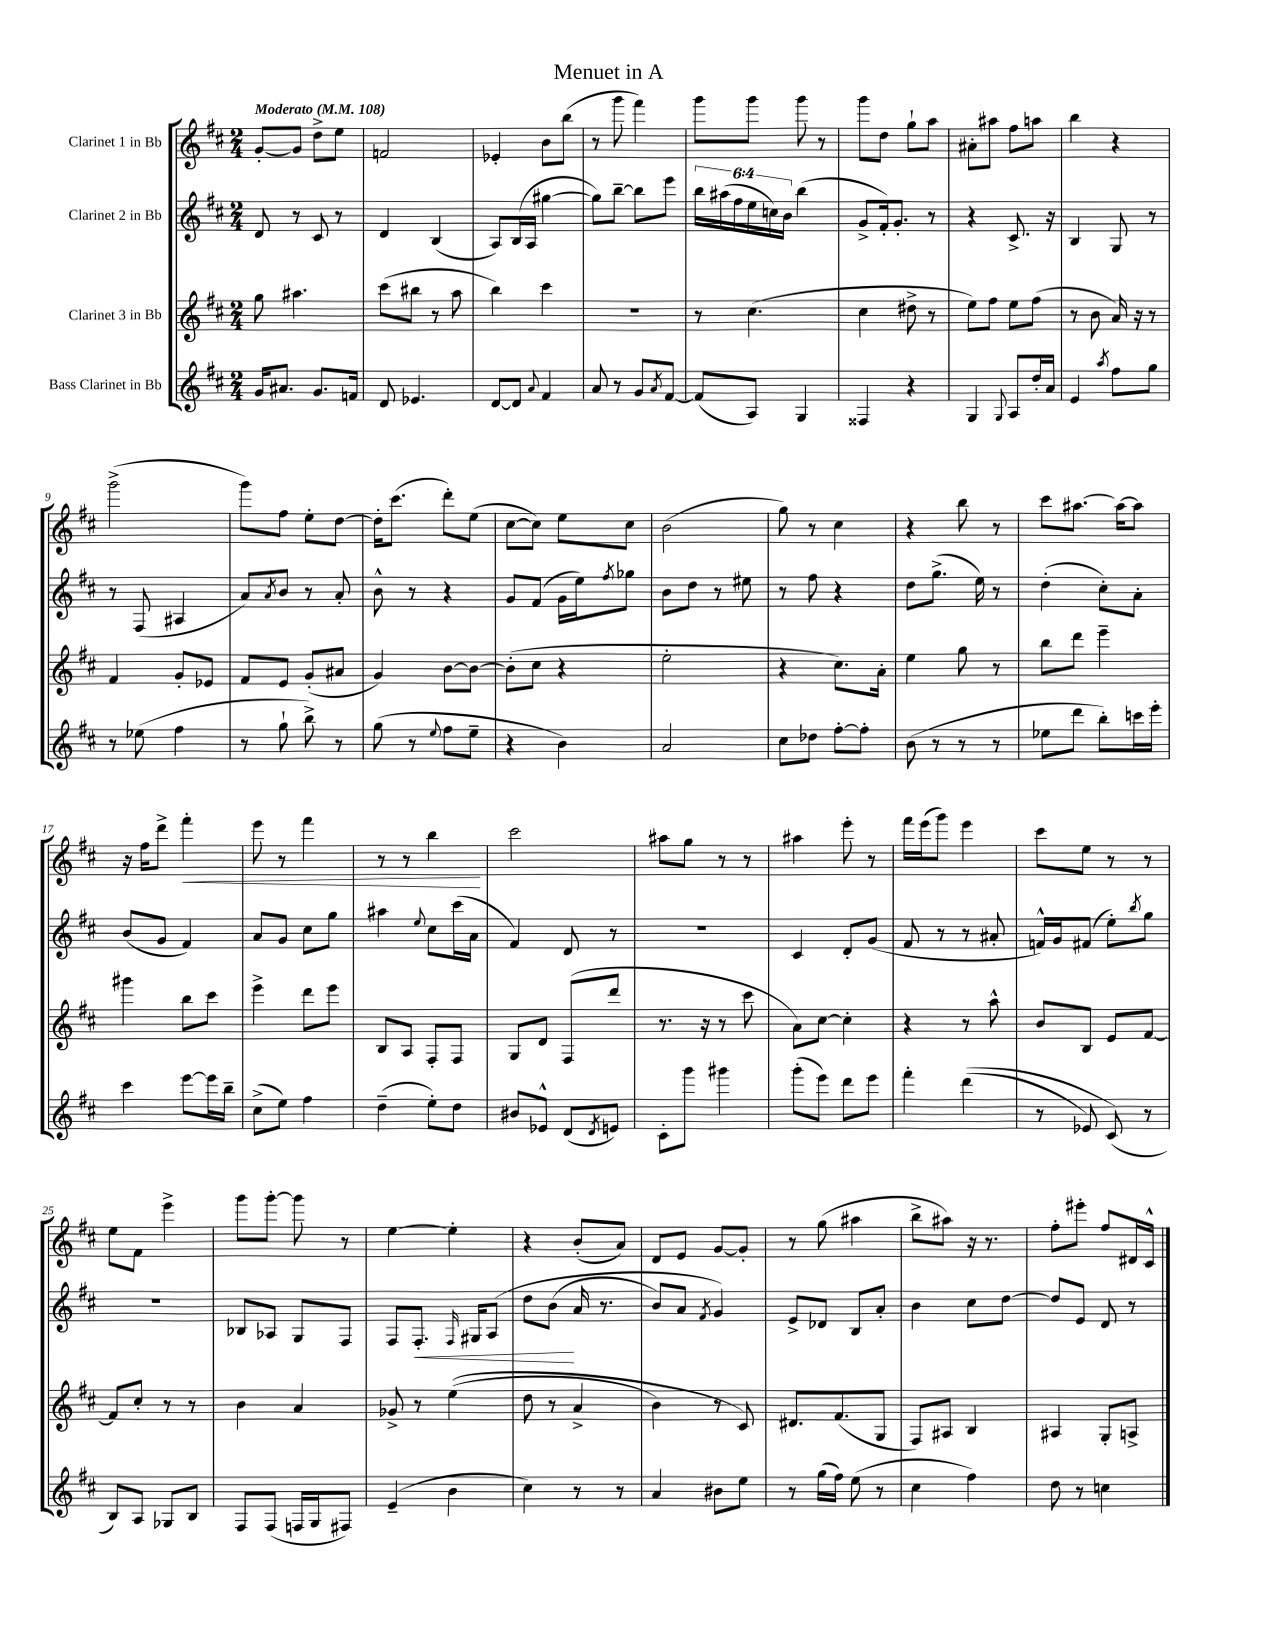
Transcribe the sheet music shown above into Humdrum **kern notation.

**kern	**kern	**kern	**kern
*staff4	*staff3	*staff2	*staff1
*clefG2	*clefG2	*clefG2	*clefG2
*k[f#c#]	*k[f#c#]	*k[f#c#]	*k[f#c#]
*M2/4	*M2/4	*M2/4	*M2/4
*MM108	*MM108	*MM108	*MM108
16g	8gg	8d	[8g'
8.a#	.	.	.
.	4.aa#	8r	8g]
8.g	.	8c#	8dd^
.	.	8r	8ee
16f	.	.	.
=	=	=	=
8d	(8ccc#	4d	2f
4.e-	8bb#	.	.
.	8r	(4B	.
.	8aa	.	.
=	=	=	=
[8d	4bb)	8A)	4e-'
8d]	.	(16B	.
.	.	16A	.
8qqa	.	.	.
4f#	4ccc#	[4gg#	8b
.	.	.	(8bb
=	=	=	=
8a	2r	8gg#])	8r
8r	.	[8bb~	8ggg
8g	.	8bb]	4fff#)
8qa	.	.	.
[8f#	.	8eee	.
=	=	=	=
(8f#]	8r	24bb	8ggg
.	.	(24aa#	.
.	.	24ff#	.
8A)	(4.cc#	24ee	8ggg
.	.	24cc)	.
.	.	24b	.
4G	.	(4bb	8ggg
.	.	.	8r
=	=	=	=
4F##	4cc#	8g^	8ggg
.	.	16f#')	8dd
.	.	8.g'	.
4r	8dd#^	.	8gg`
.	8r	8r	8aa
=	=	=	=
4G	8ee)	4r	8a#'
.	8ff#	.	8aa#
8qqG	.	.	.
8A	8ee	8.c#^	8ff#
16dd'	(8ff#	.	8aa
16a	.	16r	.
=	=	=	=
4e	8r	4B	4bb
.	8b	.	.
8qaa	.	.	.
8ff#	16a)	8G	4r
.	16r	.	.
8gg	8r	8r	.
=	=	=	=
8r	4f#	8r	(2ggg^
(8ee-	.	(8F#	.
4ff#	8g'	4A#	.
.	8e-	.	.
=	=	=	=
8r	8f#	8a)	8ggg)
.	.	8qa	.
8gg`	8e	8b	8ff#
8bb^)	(8g'	8r	8ee'
8r	8a#	8a'	[8dd
=	=	=	=
(8gg	4g)	8b^^	16dd']
.	.	.	(8.ccc#
8r	.	8r	.
8qqee	.	.	.
8ff#	[8b	4r	8ddd')
8ee~	8b_	.	(8ee
=	=	=	=
4r	(8b']	8g	[8cc#
.	8cc#	(8f#	8cc#])
4b)	4r	16g	8ee
.	.	16ee)	.
.	.	8qff#	.
.	.	8gg-	8cc#
=	=	=	=
2a	2ee'	8b	(2b
.	.	8dd	.
.	.	8r	.
.	.	8ee#	.
=	=	=	=
8cc#	4r	8r	8gg)
8dd-	.	8ff#	8r
[8ff#'	8.cc#)	4r	4cc#
8ff#']	.	.	.
.	16a'	.	.
=	=	=	=
(8b	4ee	8dd	4r
8r	.	(8.gg^	.
8r	8gg	.	8bb
.	.	16ee)	.
8r	8r	8r	8r
=	=	=	=
8ee-	8bb	(4dd'	8ccc#
8ddd	8ddd	.	[8.aa#
8bb')	4eee~	8cc#')	.
.	.	.	16aa#_
16ccc	.	8a'	8aa#]
16eee'	.	.	.
=	=	=	=
4ccc#	4ggg#	(8b	16r
.	.	.	16ff#
.	.	8g	8ddd^
[8eee	8bb	4f#)	4fff#'
16eee]	8ccc#	.	.
16bb~	.	.	.
=	=	=	=
(8cc#^	4eee^	8a	8eee
8ee)	.	8g	8r
4ff#	8ddd	8cc#	4fff#
.	8eee	8gg	.
=	=	=	=
(4dd~	8B	4aa#	8r
.	8A	.	8r
.	.	8qqee	.
8ee')	8F#'	8cc#	4bb
8dd	8F#	(16ccc#	.
.	.	16a	.
=	=	=	=
8b#	8G	4f#)	2ccc#
8e-^^	8d	.	.
(8d	(8F#	8d	.
8qd	.	.	.
8e)	8ddd	8r	.
=	=	=	=
8c#'	8.r	2r	8aa#
8ggg	.	.	8gg
.	16r	.	.
4ggg#	8r	.	8r
.	8ccc#	.	8r
=	=	=	=
(8ggg'	8a)	4c#	4aa#
8eee)	[8cc#	.	.
8ddd	4cc#']	8d'	8eee'
8eee	.	(8g	8r
=	=	=	=
4fff#'	4r	8f#	16fff#
.	.	.	(16eee
.	.	8r	8ggg)
&((4ddd	8r	8r	4eee
.	8aa^^	8a#'	.
=	=	=	=
8r	8b	16f^^)	8ccc#
.	.	16g	.
8e-)	8B	(8f#	8ee
(8c#&)	8e	8ee')	8r
.	.	8qbb	.
8r	[8f#	8gg	8r
=	=	=	=
8B)	8f#]	2r	8ee
8A	8cc#'	.	8f#
8G-	8r	.	4eee^
8B	8r	.	.
=	=	=	=
8F#	4b	8B-	8ggg
(8F#	.	8A-	[8ggg'
16F	4a	8G	8ggg]
16G	.	.	.
8F#)	.	8F#	8r
=	=	=	=
(4e~	8g-^	8F#	[4ee
.	8r	8.F#'	.
4b	&((4ee	.	4ee']
.	.	16qqF#	.
.	.	16G#	.
.	.	&(8A	.
=	=	=	=
4cc#)	8dd	8dd	4r
.	8r	(8b	.
8r	4a^	16a	(8b'
.	.	8.r	.
8r	.	.	8a)
=	=	=	=
4a	4b)	8b)	8d
.	.	8a	8e
.	.	8qf#	.
8b#	8r	4g&)	[8g
8ee	8c#&)	.	8g']
=	=	=	=
8r	8.d#	8e^	8r
(16gg	.	8d-	(8gg
16ff#)	(8.f#	.	.
(8ee	.	8B	4aa#
8r	8G	8a'	.
=	=	=	=
4cc#	8F#)	4b	8bb^
.	8A#	.	8aa#)
4ff#)	4B	8cc#	16r
.	.	.	8.r
.	.	[8dd	.
=	=	=	=
8dd	4A#	8dd]	8ff#'
8r	.	8e	8eee#'
4cc	8G'	8d	8ff#
.	8A^	8r	16d#
.	.	.	16c#^^
==	==	==	==
*-	*-	*-	*-
